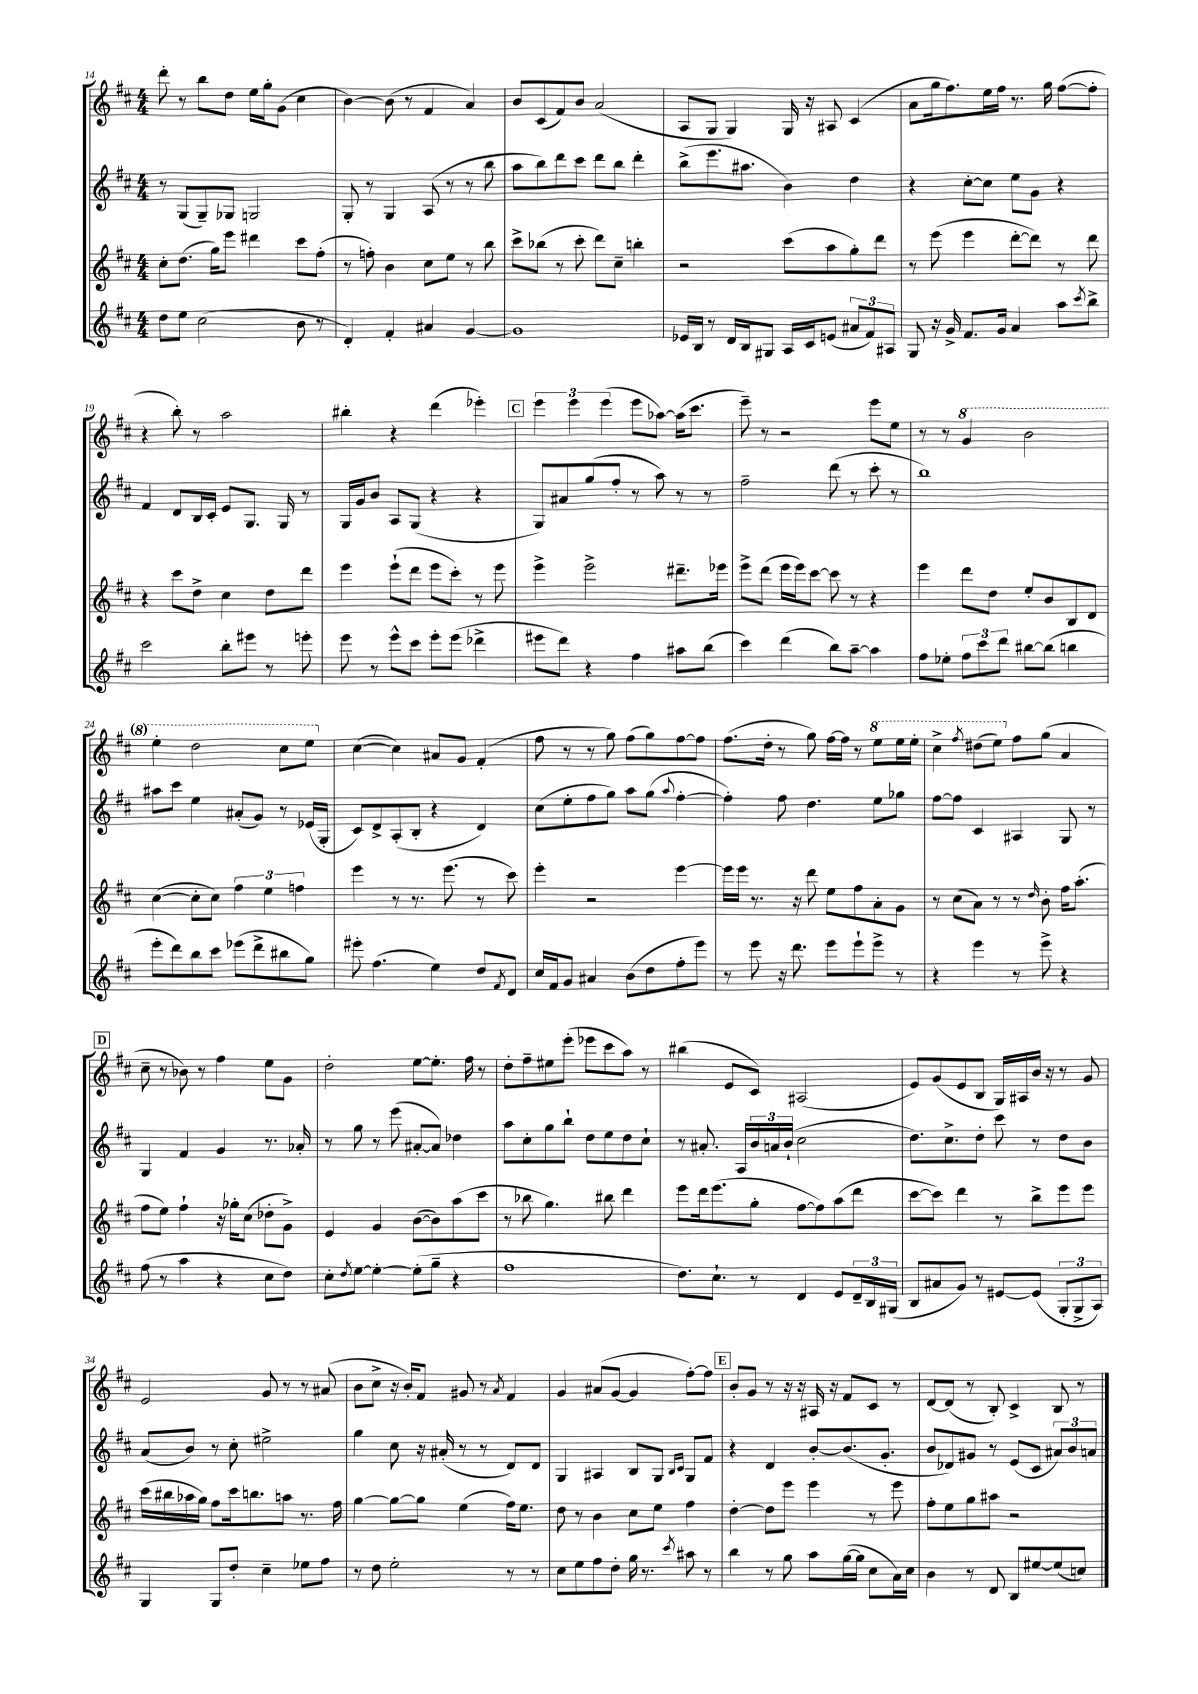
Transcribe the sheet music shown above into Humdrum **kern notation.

**kern	**kern	**kern	**kern
*staff4	*staff3	*staff2	*staff1
*clefG2	*clefG2	*clefG2	*clefG2
*k[f#c#]	*k[f#c#]	*k[f#c#]	*k[f#c#]
*M4/4	*M4/4	*M4/4	*M4/4
8dd	8cc#'	8r	8ddd'
8ee	(8.dd	(8G	8r
(2cc#	.	8G~)	8bb
.	16gg)	.	.
.	8eee	8G-	8dd
.	4ddd#	2G	16ee
.	.	.	16gg'
.	.	.	(8g
8b	8ccc#	.	4cc#
8r	(8ff#'	.	.
=	=	=	=
4d')	8r	8G'	[4b)
.	8ff')	8r	.
4f#'	4b	4G	(8b]
.	.	.	8r
4a#	8cc#	(8A	4f#
.	8ee	8r	.
[4g	8r	8r	4a)
.	8bb	8bb	.
=	=	=	=
1g]	8ccc#^	8aa	8b
.	(8bb-	8bb)	(8c#
.	8r	8ddd	8f#)
.	8ccc#'	8ccc#	8b
.	8ddd)	8ddd	(2a
.	8cc#~	8bb	.
.	4bb'	4ddd'	.
=	=	=	=
16e-	2r	(8bb^	8A
16B	.	.	.
8r	.	8.eee	8G
16d	.	.	4G)
16B	.	8.aa#	.
8G#	.	.	.
16A	(8ccc#	4b)	16G
16c#	.	.	16r
(8e	8aa	.	8A#
12a#	8gg')	4dd	(4c#
12f#)	.	.	.
.	8ddd	.	.
12A#	.	.	.
=	=	=	=
8G	8r	4r	8a
16r	(8eee	.	16gg
16g^	.	.	8.ff#)
8.f#	4eee	[8cc#'	.
.	.	8cc#]	16ee
16g	.	.	16ff#
4a	[8ddd'	8ee	8.r
.	8ddd])	8g	.
.	.	.	16gg
8aa	8r	4r	([8ff#
8qccc#	.	.	.
8bb^	8ddd	.	8ff#']
=	=	=	=
2ccc#	4r	4f#	4r
.	8ccc#	8d	8bb')
.	8dd^	16B	8r
.	.	16c#'	.
8bb'	4cc#	8e	2aa
8eee#	.	8.G	.
8r	8dd	.	.
.	.	16G	.
8eee'	8ddd	8r	.
=	=	=	=
8eee	4eee	16G	4bb#'
.	.	16g	.
8r	.	8b	.
8eee^^	(8eee`	8A	4r
8ccc#	8ddd	(8G	.
8eee'	8eee	4r	(4ddd
(8eee	8ccc#')	.	.
4ddd-^	8r	4r	4eee-')
.	8eee	.	.
=	=	=	=
8eee#	4eee^	8G)	6eee
8ddd)	.	8a#	.
.	.	.	6eee
4r	2eee^	(8gg	.
.	.	.	(6eee
.	.	8ff#'	.
4ff#	.	8r	8eee
.	.	8aa)	[8aa-)
8aa#	8.ddd#~	8r	(16aa-]
.	.	.	8.ccc#
(8bb	.	8r	.
.	16eee-	.	.
=	=	=	=
4ccc#)	8eee^	2ff#~	8eee~)
.	(8ddd	.	8r
(4ddd	16eee	.	2r
.	16eee)	.	.
.	[8ccc#	.	.
8bb)	8ccc#]	(8ddd	.
[8aa~	8r	8r	.
4aa]	4r	8ccc#'	8eee
.	.	8r	8ee
=	=	=	=
8ff#	4eee	1bb)	8r
8ee-'	.	.	8r
12ff#	8ddd	.	4gg
12ccc#	.	.	.
.	8dd	.	.
12ddd	.	.	.
[8bb#	8ee'	.	2bb
(8bb#]	8b	.	.
4bb	8B	.	.
.	8d	.	.
=	=	=	=
8eee'	([4cc#	8aa#	4eee'
8ddd)	.	8ccc#	.
8bb	8cc#']	4ee	2ddd
8ccc#	8cc#)	.	.
(8eee-	6ff#	(8a#'	.
8ddd^	.	8g)	.
.	6ee	.	.
8bb#	.	8r	8ccc#
.	6ff	.	.
8gg)	.	(16e-	8eee
.	.	16G'	.
=	=	=	=
8eee#'	4eee	8c#)	([4cc#
(4.ff#	.	8d^	.
.	8r	(8A'	4cc#])
.	8.r	8B'	.
4ee)	.	4r	8a#
.	(8.eee	.	.
.	.	.	8g
8dd	8r	4d)	(4f#'
8qf#	.	.	.
8d	8ccc#)	.	.
=	=	=	=
16cc#	4eee'	(8cc#	8ff#
16f#	.	.	.
8g	.	8ee'	8r
4a#	2r	8ff#	8r
.	.	8gg)	8gg)
(8b	.	8aa	(8ff#
8dd	.	(8gg	8gg)
.	.	8qqaa	.
8ff#'	[4eee	[4ff#'	[8ff#
8eee)	.	.	8ff#]
=	=	=	=
8r	16eee]	4ff#'])	(8.ff#
.	16eee	.	.
8eee	8.r	.	.
.	.	.	16dd'
16r	.	8ff#	8r
8.ddd	16r	.	.
.	8ddd	4.dd	8gg)
8eee	8ee	.	[16ff#
.	.	.	16ff#]
8eee`	8ff#	.	8r
8eee^	8a'	8ee	8eee
8r	8g	8gg-	16eee
.	.	.	16eee'
=	=	=	=
4r	8r	[8ff#	4ccc#^
.	(8cc#	8ff#]	.
.	.	.	8qfff#
4eee	8a)	4c#	(8ddd#
.	8r	.	8eee)
8r	8r	4A#	8ff#
.	16qqdd	.	.
8eee^	8b'	.	(8gg
4r	16ff#	8G	4a
.	(8.aa'	.	.
.	.	8r	.
=	=	=	=
(8ff#	8ff#	4G	8cc#~
8r	8ee)	.	8r
4aa	4ff#`	4f#	8b-)
.	.	.	8r
4r	16r	4g	4ff#
.	16gg-'	.	.
.	(8cc#	.	.
8cc#	8dd-'	8.r	8ee
8dd)	8g^)	.	8g
.	.	16a-'	.
=	=	=	=
8cc#'	4e	8r	2dd'
8qdd	.	.	.
[8ee	.	8gg	.
4ee'_	4g	8r	.
.	.	(8eee	.
(8ee']	([8b	[8a#'	[8ee
8gg~	8b])	8a#])	8.ee']
4r	(8aa	4dd-	.
.	.	.	16ff#
.	8ccc#	.	8r
=	=	=	=
1ff#	8r	8aa	8dd'
.	8bb-	8cc#'	8ff#~
.	4.gg)	8gg	8ee#
.	.	8bb`	(8eee'
.	.	8dd	8eee-
.	8bb#	8ee	8ccc#
.	4ddd	8dd	8aa)
.	.	8cc#`	8r
=	=	=	=
8.dd)	8eee	8r	(4bb#
.	16ddd	8.a#'	.
8.cc#`	(8.eee	.	.
.	.	.	8e
.	.	16A	.
8r	8gg'	24b	8c#)
.	.	24a	.
.	.	(24b`	.
4d	[8ff#	2cc#	(2A#
.	8ff#])	.	.
8e	(8aa	.	.
24d~	8ddd	.	.
24B	.	.	.
(24G#	.	.	.
=	=	=	=
8B	[8ccc#	8.dd)	8e)
8a#	8ccc#])	.	(8g
.	.	8.cc#^	.
8g)	4ddd	.	8e
8r	.	8dd'	8B
[8e#	8r	8ccc#	16G)
.	.	.	16A#
(8e#]	8bb^	8r	16b
.	.	.	16r
12G'	8eee	8dd	8r
12G^	.	.	.
.	8eee	8b	8g
12A)	.	.	.
=	=	=	=
4G	(16ccc#	(8a	2e
.	16bb#	.	.
.	16aa-	8b)	.
.	16gg)	.	.
8G	8ff#	8r	.
8dd'	16ccc#	8cc#'	.
.	8.bb	.	.
4cc#~	.	2ee#^	8g
.	8aa	.	8r
8ee-	8.r	.	8r
8ff#	.	.	(8a#
.	16ff#	.	.
=	=	=	=
8r	[4gg	4gg	8b
8dd	.	.	8cc#^
2ee'	8gg_	8cc#	16r
.	.	.	16b')
.	8gg]	16r	8f#
.	.	(16a#'	.
.	(4ee	8r	8g#
.	.	8r	8r
.	.	.	8qa
8r	16ff#)	8d)	4f#
.	8.ee	.	.
8r	.	8d	.
=	=	=	=
8cc#	8dd	4G	4g
8ee	8r	.	.
8ff#	4b	4A#	(8a#
8dd'	.	.	[8g
16gg	8cc#	8B	4g]
8.r	.	.	.
.	8ee	8G	.
.	.	16qqB	.
8qccc#	.	16qqc#	.
8aa#	4ff#	8G	[8ff#')
8r	.	8f#	8ff#]
=	=	=	=
4bb	[4dd'	4r	8b'
.	.	.	8g
8r	8dd]	4d	8r
8gg	8eee	.	16r
.	.	.	16r
8aa	4eee	[8b'	16A#
.	.	.	16r
([16gg	.	(8.b]	8f#
16gg]	.	.	.
8cc#	8r	.	8c#
.	.	8.g'	.
16a)	8eee	.	8r
16cc#	.	.	.
=	=	=	=
4b	8ff#'	8b	[8d
.	8ee	8d-)	(8d]
8r	8gg	8g#	8r
8d	8aa#	8r	8B')
8B	2r	(8e	4c#^
[8ee#	.	8c#	.
(8ee#]	.	12a#)	8B
.	.	12b	.
8cc)	.	.	8r
.	.	12a	.
==	==	==	==
*-	*-	*-	*-
